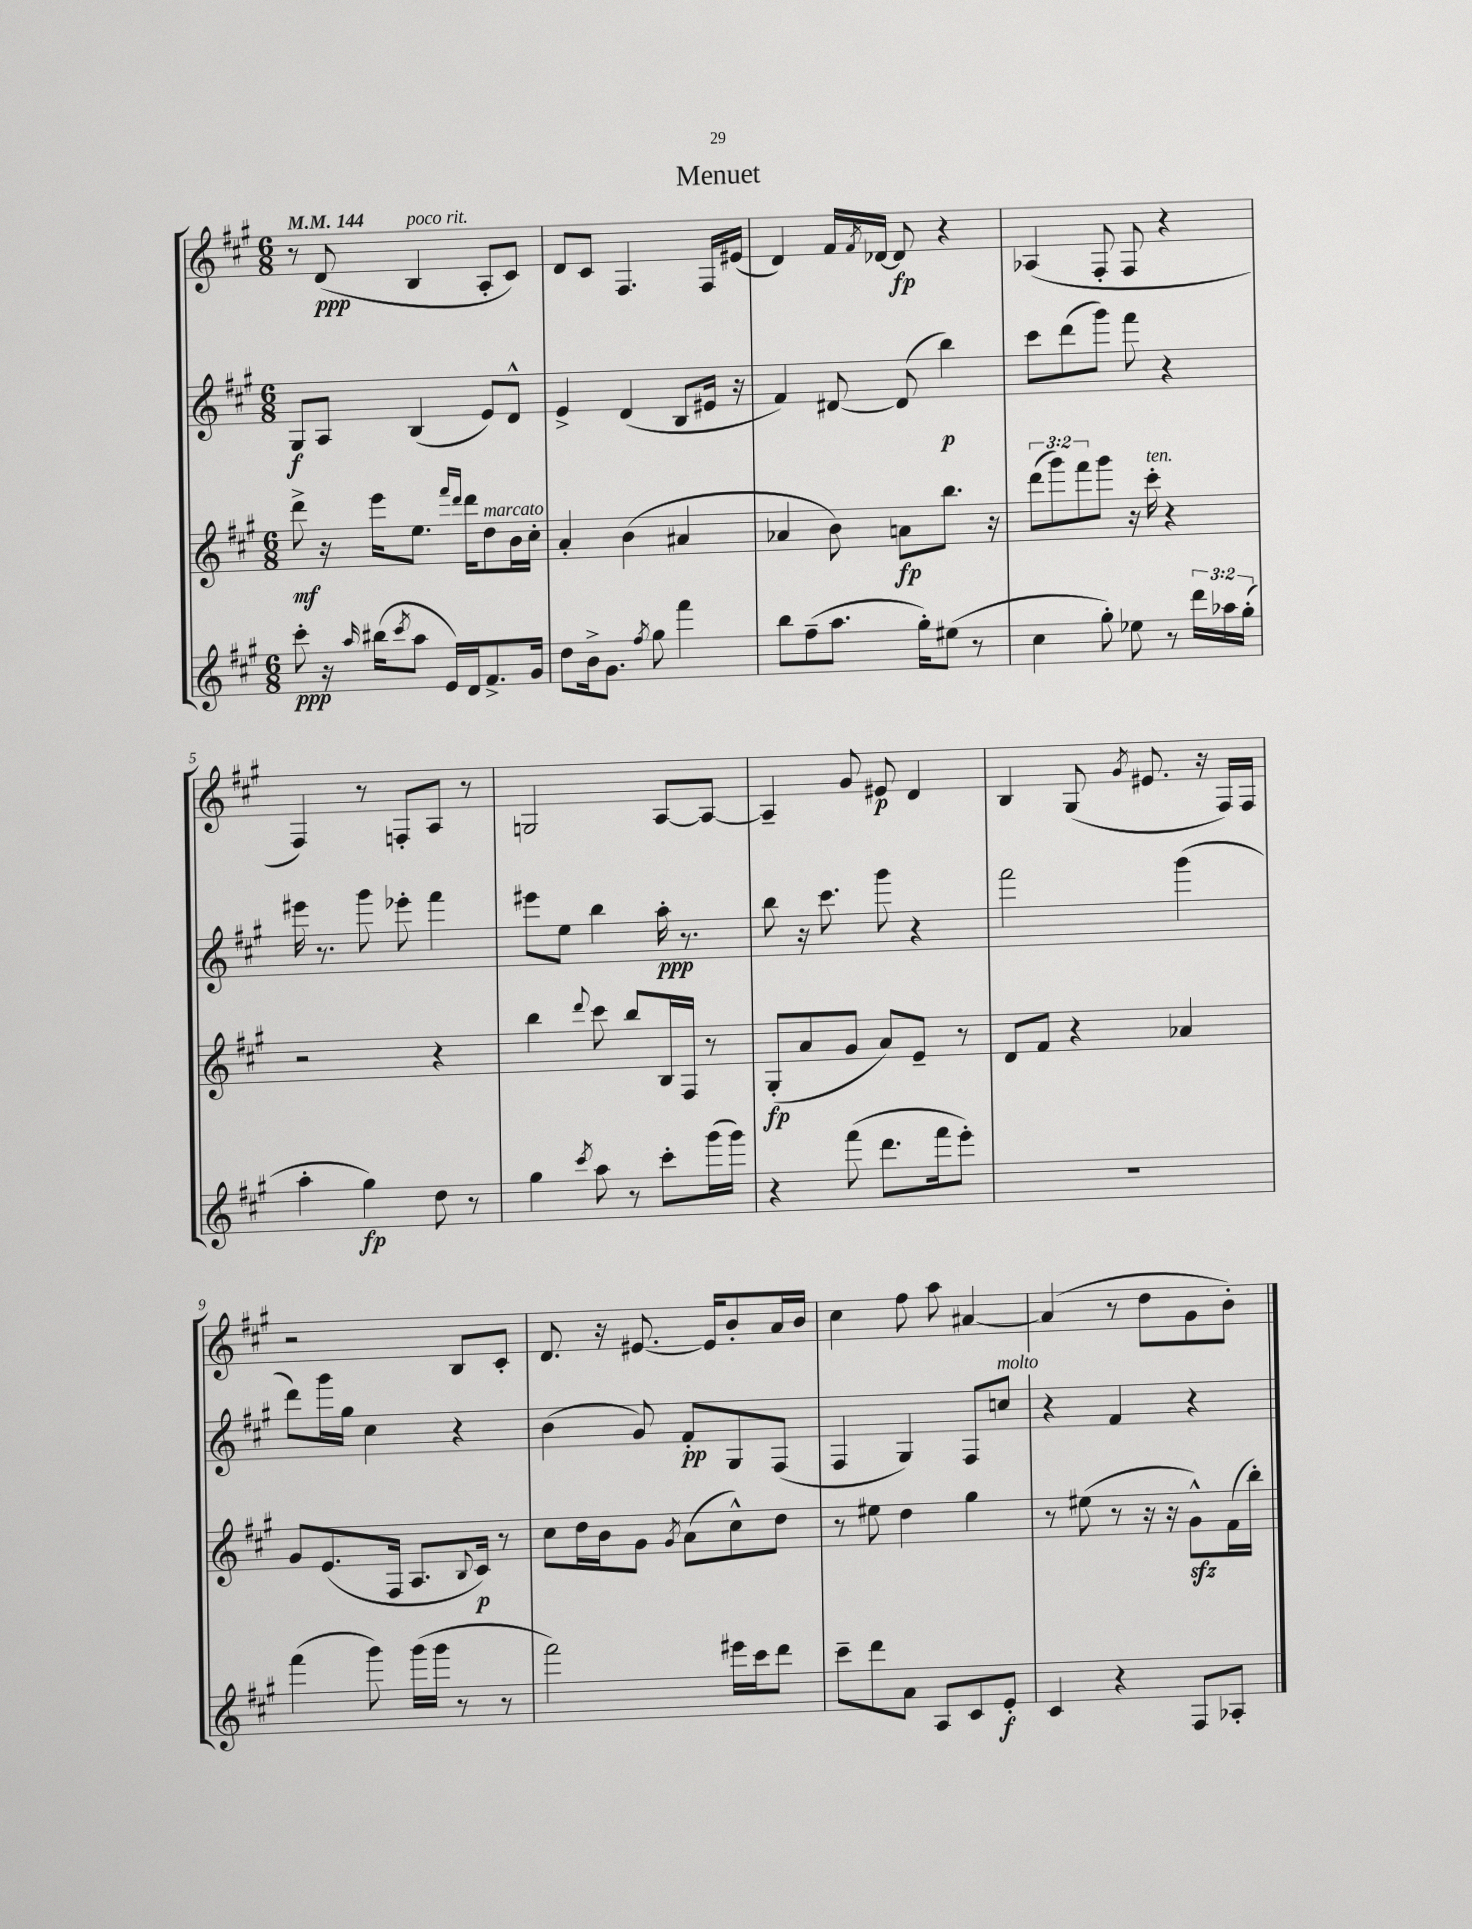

**kern	**dynam	**kern	**dynam	**kern	**dynam	**kern	**dynam
*part4	*part4	*part3	*part3	*part2	*part2	*part1	*part1
*staff4	*staff4	*staff3	*staff3	*staff2	*staff2	*staff1	*staff1
*clefG2	*	*clefG2	*	*clefG2	*	*clefG2	*
*k[f#c#g#]	*	*k[f#c#g#]	*	*k[f#c#g#]	*	*k[f#c#g#]	*
*M6/8	*	*M6/8	*	*M6/8	*	*M6/8	*
*MM144	*	*MM144	*	*MM144	*	*MM144	*
=1	=1	=1	=1	=1	=1	=1	=1
8ccc#'\	ppp	8ddd^\	mf	8G#/L	f	8r	.
16r	.	16r	.	8A/J	.	(8d/	ppp
16qqaa/	.	.	.	.	.	.	.
(16bb#X\KL	.	16eee\KL	.	.	.	.	.
8qccc#/	.	.	.	.	.	.	.
!	!	!	!	!	!	!LO:TX:a:i:t=poco rit.	!
8aa\J	.	8.ee\J	.	(4B/	.	4B/	.
16e/LL)	.	.	.	.	.	.	.
.	.	16qqfff#/LL	.	.	.	.	.
.	.	16qqddd/JJ	.	.	.	.	.
16d/J	.	16ddd\KL	.	.	.	.	.
!	!	!LO:TX:a:i:t=marcato	!	!	!	!	!
8.f#^/	.	8dd\	.	8e/L)	.	8A'/L	.
.	.	16b\L	.	8d^^/J	.	8c#/J)	.
16g#/Jk	.	16cc#'\JJ	.	.	.	.	.
=2	=2	=2	=2	=2	=2	=2	=2
8dd\L	.	4a'/	.	4e^/	.	8d/L	.
16b^\k	.	.	.	.	.	8c#/J	.
8.g#\J	.	.	.	.	.	.	.
.	.	(4b\	.	(4d/	.	4.F#/	.
8qff#/	.	.	.	.	.	.	.
8gg#\	.	.	.	.	.	.	.
4fff#\	.	4a#X/	.	8B/L	.	.	.
.	.	.	.	16e#X/Jk	.	16F#/LL	.
.	.	.	.	16r	.	(16e#X/JJ	.
=3	=3	=3	=3	=3	=3	=3	=3
8bb\L	.	4a-X/	.	4f#/)	.	4d/)	.
(8ff#~\	.	.	.	.	.	.	.
8.aa\J	.	8b\)	.	[8d#X/	.	16f#/LL	.
.	.	.	.	.	.	8qf#/	.
.	.	.	.	.	.	[16d-X/JJ	.
.	.	8an\L	fp	(8d#/]	.	8d-/]	fp
16gg#'\KL)	.	.	.	.	.	.	.
(8ee#X\J	.	8.bb\J	.	4bb\)	p	4r	.
8r	.	.	.	.	.	.	.
.	.	16r	.	.	.	.	.
=4	=4	=4	=4	=4	=4	=4	=4
4cc#\	.	(12ddd\L	.	8ccc#\L	.	(4A-X/	.
.	.	12ggg#\)	.	.	.	.	.
.	.	.	.	(8ddd\	.	.	.
.	.	12fff#\	.	.	.	.	.
8gg#'\)	.	8ggg#\J	.	8ggg#\J)	.	8F#'/	.
8ee-X\	.	16r	.	8fff#\	.	8F#/	.
!	!	!LO:TX:a:i:t=ten.	!	!	!	!	!
.	.	16ccc#'\	.	.	.	.	.
8r	.	4r	.	4r	.	4r	.
24ddd\LL	.	.	.	.	.	.	.
24aa-X\	.	.	.	.	.	.	.
(24gg#'\JJ	.	.	.	.	.	.	.
!!LO:LB:g=z
=5	=5	=5	=5	=5	=5	=5	=5
4aa'\	.	2r	.	16eee#X\	.	4F#/)	.
.	.	.	.	8.r	.	.	.
4gg#\)	fp	.	.	8ggg#\	.	8r	.
.	.	.	.	8eee-X'\	.	8Fn'/L	.
8dd\	.	4r	.	4fff#\	.	8A/J	.
8r	.	.	.	.	.	8r	.
=6	=6	=6	=6	=6	=6	=6	=6
4gg#\	.	4bb\	.	8eee#X\L	.	2Gn/	.
.	.	.	.	8ee\J	.	.	.
8qccc#/	.	8qqddd/	.	.	.	.	.
8aa\	.	8ccc#\	.	4bb\	.	.	.
8r	.	8bb/L	.	.	.	.	.
8ccc#'\L	.	16B/L	.	16aa'\	ppp	[8A/L	.
.	.	16F#/JJ	.	8.r	.	.	.
(16ggg#\L	.	8r	.	.	.	8A/J_	.
16ggg#\JJ)	.	.	.	.	.	.	.
=7	=7	=7	=7	=7	=7	=7	=7
4r	.	(8G#'/L	fp	8bb\	.	4A~/]	.
.	.	8a/	.	16r	.	.	.
.	.	.	.	8.ccc#\	.	.	.
(8fff#\	.	8g#/J	.	.	.	8g#/	.
8.ddd\L	.	8a/L)	.	8ggg#\	.	8e#X/	p
.	.	8e~/J	.	4r	.	4d/	.
16fff#\k	.	.	.	.	.	.	.
8eee'\J)	.	8r	.	.	.	.	.
=8	=8	=8	=8	=8	=8	=8	=8
2.r	.	8d/L	.	2fff#\	.	4B/	.
.	.	8f#/J	.	.	.	.	.
.	.	4r	.	.	.	(8G#/	.
.	.	.	.	.	.	8qg#/	.
.	.	.	.	.	.	8.e#X/	.
.	.	4a-X/	.	(4ggg#\	.	.	.
.	.	.	.	.	.	16r	.
.	.	.	.	.	.	16F#/LL)	.
.	.	.	.	.	.	16F#/JJ	.
!!LO:LB:g=z
=9	=9	=9	=9	=9	=9	=9	=9
(4fff#\	.	8g#/L	.	8ddd\L)	.	2r	.
.	.	(8.e/	.	16ggg#\L	.	.	.
.	.	.	.	16gg#\JJ	.	.	.
8ggg#\)	.	.	.	4cc#\	.	.	.
.	.	16F#/Jk	.	.	.	.	.
(16ggg#\LL	.	8.A/L	.	.	.	.	.
16ggg#\JJ	.	.	.	.	.	.	.
8r	.	.	.	4r	.	8B/L	.
.	.	8qqB/	.	.	.	.	.
.	.	16c#/Jk)	p	.	.	.	.
8r	.	8r	.	.	.	8c#'/J	.
=10	=10	=10	=10	=10	=10	=10	=10
2fff#\)	.	8cc#\L	.	(4b\	.	8.d/	.
.	.	16dd\L	.	.	.	.	.
.	.	16b\J	.	.	.	16r	.
.	.	8g#\J	.	8g#/)	.	[8.e#X/	.
.	.	8qg#/	.	.	.	.	.
.	.	(8a\L	.	8f#'/L	pp	.	.
.	.	.	.	.	.	16e#/KL]	.
16eee#X\LL	.	8cc#^^\)	.	8G#/	.	8b'/	.
16ccc#\J	.	.	.	.	.	.	.
8ddd\J	.	8dd\J	.	(8F#/J	.	16a/L	.
.	.	.	.	.	.	16b/JJ	.
=11	=11	=11	=11	=11	=11	=11	=11
8ccc#~\L	.	8r	.	4F#/	.	4cc#\	.
8ddd\	.	8ee#X\	.	.	.	.	.
8a\J	.	4dd\	.	4G#/)	.	8ff#\	.
8A/L	.	.	.	.	.	8aa\	.
8c#/	.	4gg#\	.	8F#/L	.	[4a#X/	.
!	!	!	!	!LO:TX:a:i:t=molto	!	!	!
8e'/J	f	.	.	8ccn/J	.	.	.
=12	=12	=12	=12	=12	=12	=12	=12
4c#/	.	8r	.	4r	.	(4a#/]	.
.	.	(8ee#X\	.	.	.	.	.
4r	.	8r	.	4f#/	.	8r	.
.	.	16r	.	.	.	8dd\L	.
.	.	16r	.	.	.	.	.
8F#/L	.	8g#zz^^\L)	.	4r	.	8g#\	.
8A-X'/J	.	(16f#\L	.	.	.	8b'\J)	.
.	.	16bb'\JJ)	.	.	.	.	.
==	==	==	==	==	==	==	==
*-	*-	*-	*-	*-	*-	*-	*-
